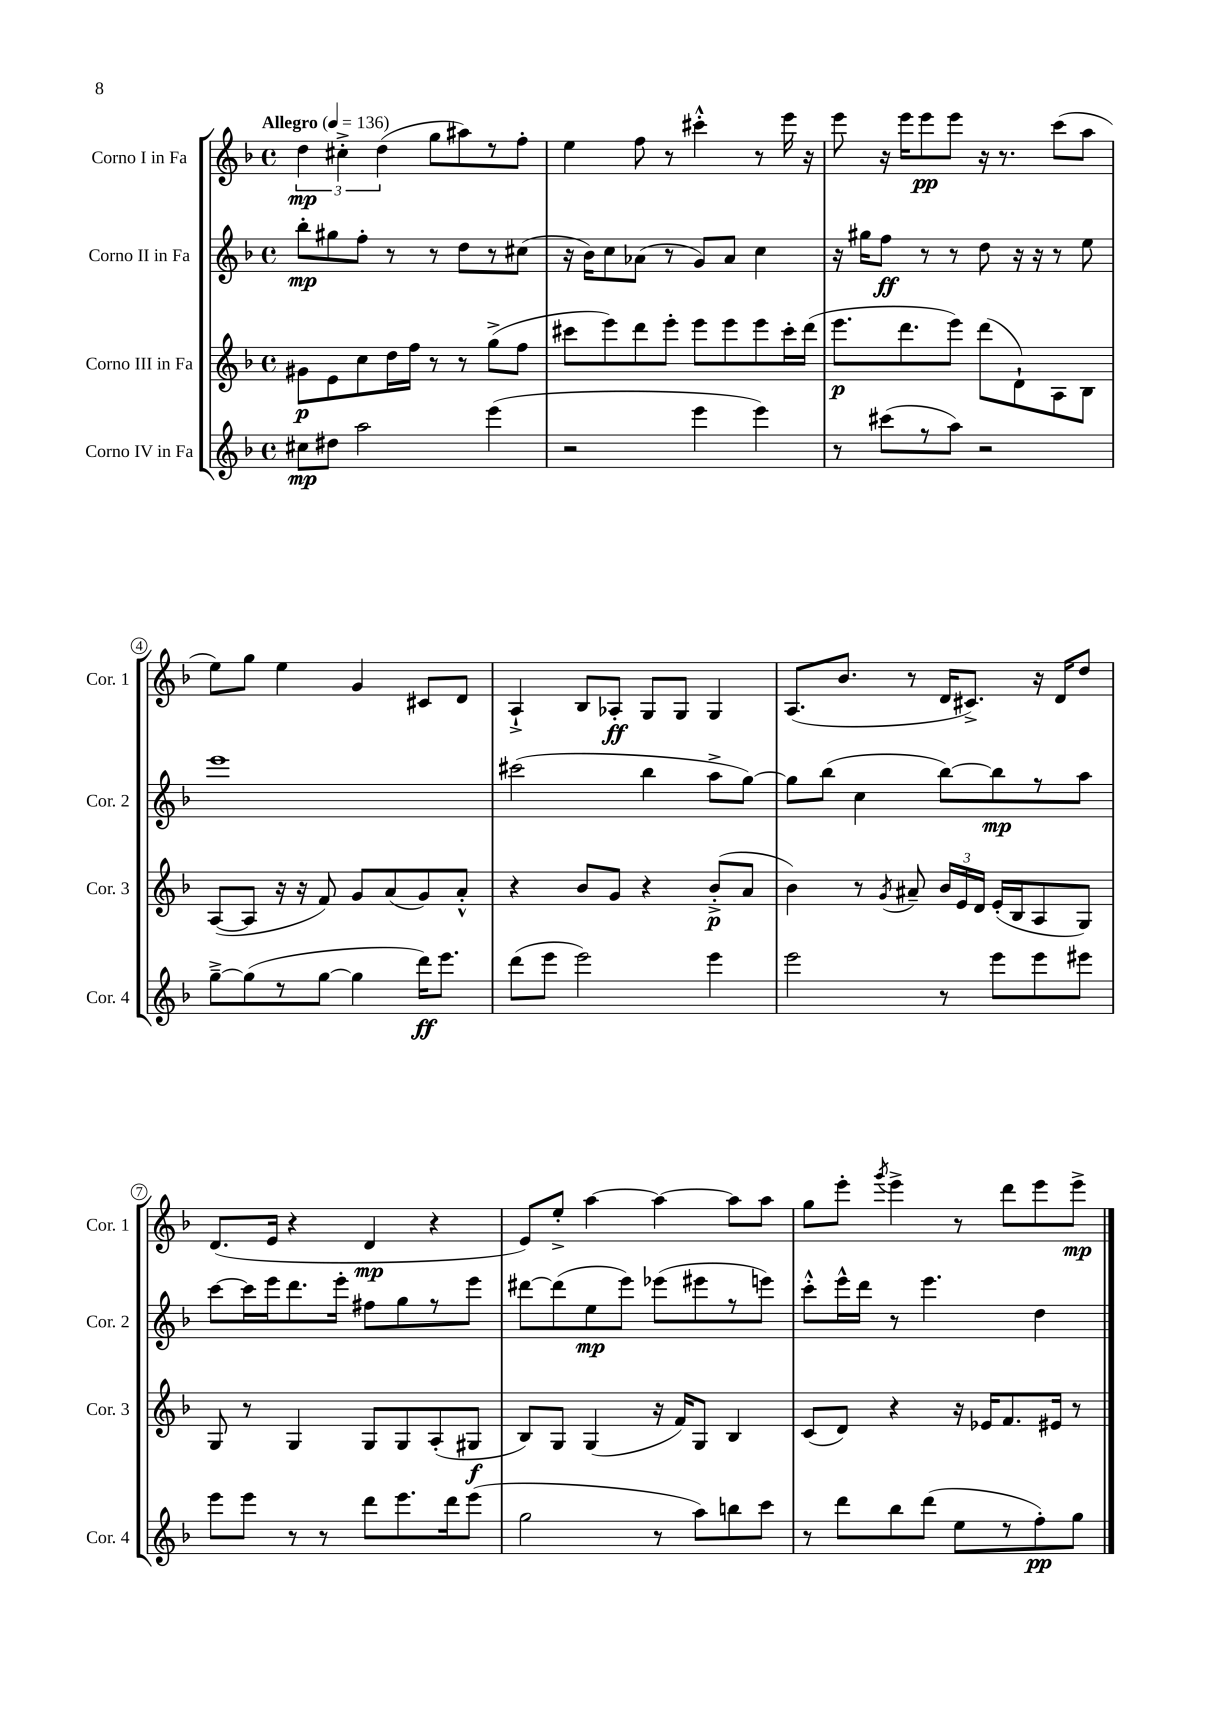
<<
\new StaffGroup <<
\new Staff = "s0" \with { instrumentName = "Corno I in Fa" shortInstrumentName = "Cor. 1" } {
    \clef treble \key f \major \defaultTimeSignature \time 4/4 \tempo "Allegro" 4 = 136
    \autoBeamOff \tuplet 3/2 { d''4\mp cis''4-.-> d''4( } g''8[ ais''8) r8 f''8]-. |
    e''4 f''8 r8 cis'''4-.-^ r8 e'''16 r16 |
    e'''8 r16 e'''16[ e'''8\pp e'''8] r16 r8. c'''8[( a''8] |
    e''8[) g''8] e''4 g'4 cis'8[ d'8] |
    a4-!-> bes8[ aes8]-.\ff g8[ g8] g4 |
    a8.[( bes'8.] r8 d'16[ cis'8.]->) r16 d'16[ d''8] |
    d'8.[( e'16] r4 d'4\mp r4 |
    e'8[) e''8]-.-> a''4~ a''4~ a''8[ a''8] |
    g''8[ e'''8]-. \acciaccatura { g'''8 } e'''4-> r8 d'''8[ e'''8 e'''8]->\mp \bar "|." |
}
\new Staff = "s1" \with { instrumentName = "Corno II in Fa" shortInstrumentName = "Cor. 2" } {
    \clef treble \key f \major \defaultTimeSignature \time 4/4
    \autoBeamOff bes''8[-.\mp gis''8 f''8]-. r8 r8 d''8[ r8 cis''8]( |
    r16 bes'16[) c''8 aes'8]( r8 g'8[) aes'8] c''4 |
    r16 gis''16[ f''8]\ff r8 r8 d''8 r16 r16 r8 e''8 |
    e'''1 |
    cis'''2( bes''4 a''8[-> g''8]~) |
    g''8[ bes''8]( c''4 bes''8[~) bes''8\mp r8 a''8] |
    c'''8[~ c'''16 e'''16 d'''8. e'''16]-. fis''8[ g''8 r8 e'''8] |
    dis'''8[~ dis'''8( e''8\mp e'''8]) ees'''8[( eis'''8 r8 e'''8]) |
    c'''8[-.-^ e'''16-^ d'''16] r8 e'''4. d''4 \bar "|." |
}
\new Staff = "s2" \with { instrumentName = "Corno III in Fa" shortInstrumentName = "Cor. 3" } {
    \clef treble \key f \major \defaultTimeSignature \time 4/4
    \autoBeamOff gis'8[\p e'8 c''8 d''16 f''16] r8 r8 g''8[->( f''8] |
    cis'''8[ e'''8) d'''8 e'''8]-. e'''8[ e'''8 e'''8 cis'''16-. d'''16]( |
    e'''8.[\p d'''8. e'''8]) d'''8[( d'8-!) a8 bes8] |
    a8[~( a8] r16 r16 f'8) g'8[ a'8( g'8) a'8]-.-^ |
    r4 bes'8[ g'8] r4 bes'8[-.->\p( a'8] |
    bes'4) r8 \acciaccatura { g'8 } ais'8-- \tuplet 3/2 { bes'16[ e'16 d'16] } e'16[-.( bes16 a8 g8]) |
    g8 r8 g4 g8[ g8 a8-.( gis8]\f |
    bes8[) g8] g4( r16 f'16[) g8] bes4 |
    c'8[( d'8]) r4 r16 ees'16[ f'8. eis'16] r8 \bar "|." |
}
\new Staff = "s3" \with { instrumentName = "Corno IV in Fa" shortInstrumentName = "Cor. 4" } {
    \clef treble \key f \major \defaultTimeSignature \time 4/4
    \autoBeamOff cis''8[\mp dis''8] a''2 e'''4( |
    r2 e'''4 e'''4) |
    r8 cis'''8[( r8 a''8]) r2 |
    g''8[~---> g''8( r8 g''8]~ g''4 d'''16[\ff) e'''8.] |
    d'''8[( e'''8] e'''2) e'''4 |
    e'''2 r8 e'''8[ e'''8 eis'''8] |
    e'''8[ e'''8] r8 r8 d'''8[ e'''8. d'''16 e'''8]( |
    g''2 r8 a''8[) b''8 c'''8] |
    r8 d'''8[ bes''8 d'''8]( e''8[ r8 f''8-.\pp) g''8] \bar "|." |
}
>>
>>
\layout { \context { \Score \override BarNumber.stencil = #(make-stencil-circler 0.1 0.3 ly:text-interface::print) } }
